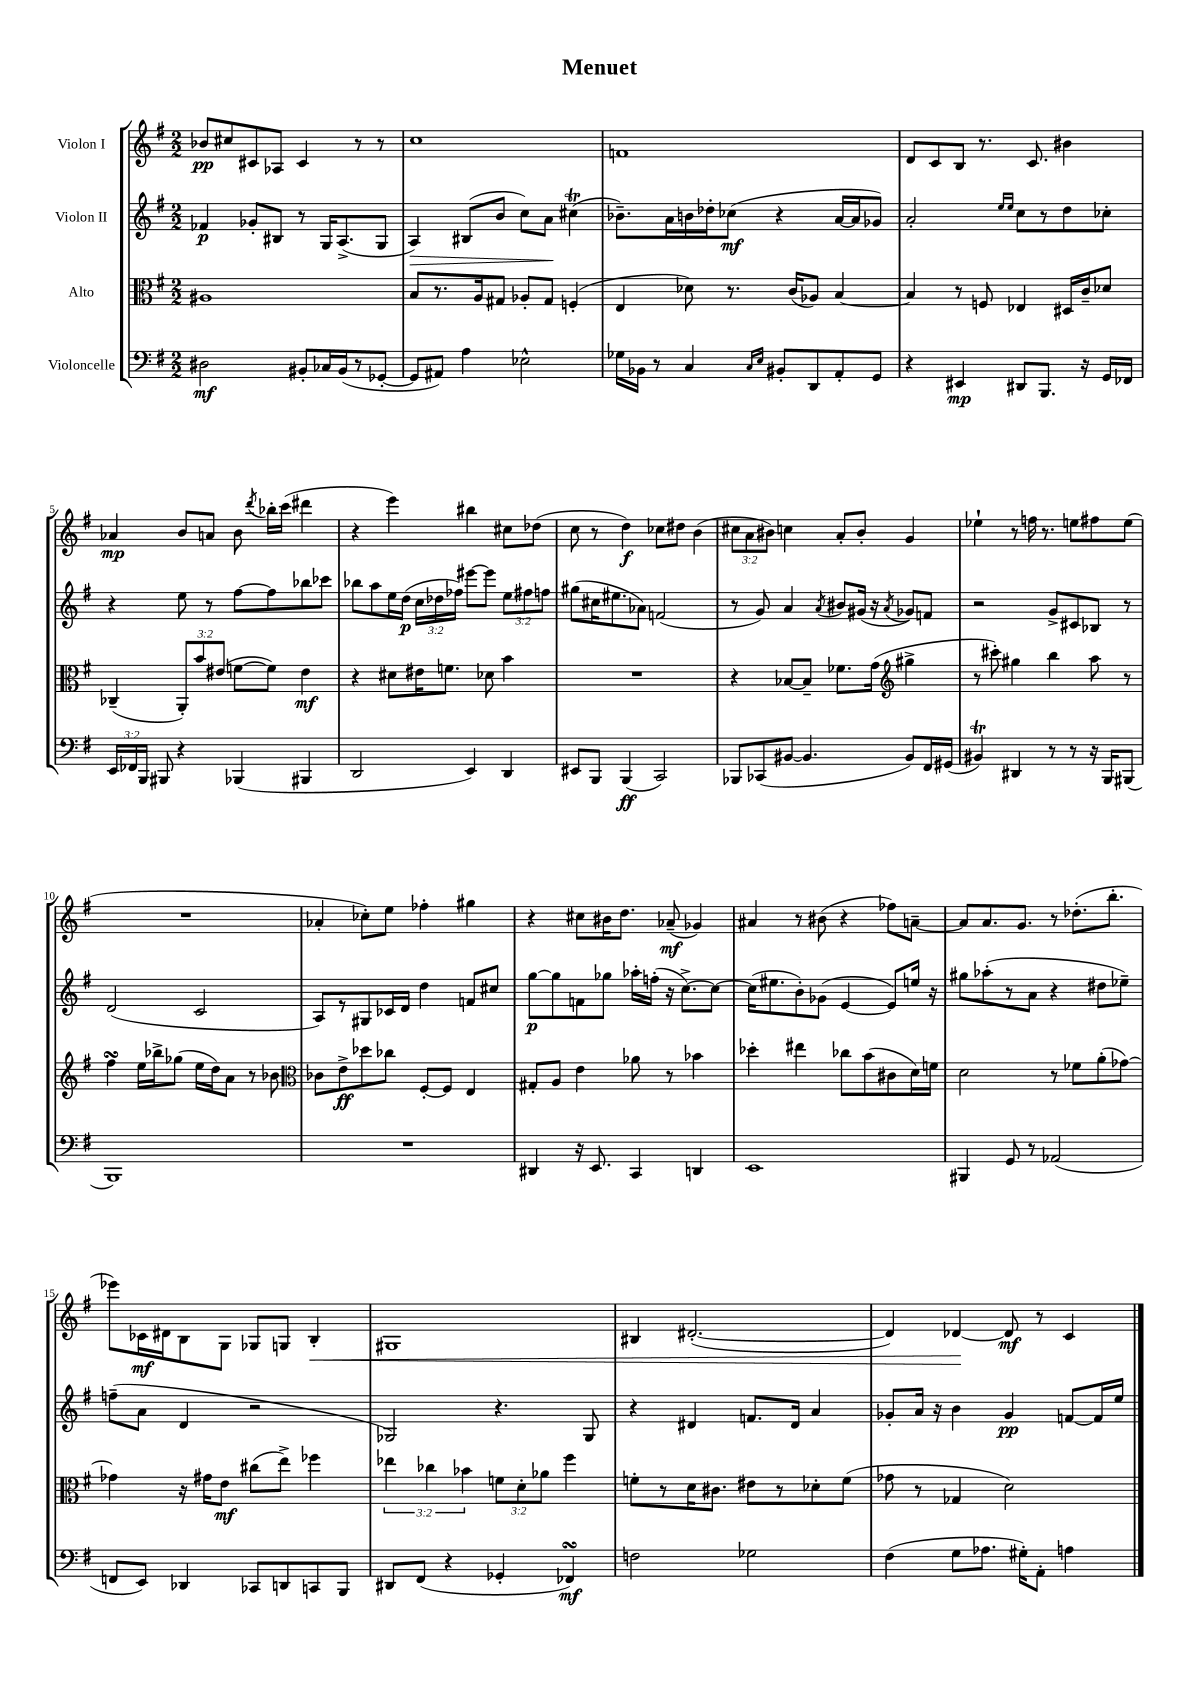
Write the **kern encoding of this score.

**kern	**dynam	**kern	**dynam	**kern	**dynam	**kern	**dynam
*part4	*part4	*part3	*part3	*part2	*part2	*part1	*part1
*staff4	*staff4	*staff3	*staff3	*staff2	*staff2	*staff1	*staff1
*I"Violoncelle	*	*I"Alto	*	*I"Violon II	*	*I"Violon I	*
*clefF4	*	*clefC3	*	*clefG2	*	*clefG2	*
*k[f#]	*	*k[f#]	*	*k[f#]	*	*k[f#]	*
*M2/2	*	*M2/2	*	*M2/2	*	*M2/2	*
=1	=1	=1	=1	=1	=1	=1	=1
2D#X\	mf	1A#X	.	4f-X/	p	8b-X/L	pp
.	.	.	.	.	.	8cc#X/	.
.	.	.	.	8g-X'/L	.	8c#X/	.
.	.	.	.	8B#X/J	.	8A-X/J	.
8BB#X'/L	.	.	.	8r	.	4c#/	.
16C-X/L	.	.	.	16G/KL	.	.	.
(16BB#/J	.	.	.	(8.A^/	.	.	.
8r	.	.	.	.	.	8r	.
[8GG-X'/J	.	.	.	8G/J	.	8r	.
=2	=2	=2	=2	=2	=2	=2	=2
!	!	!	!	!	!LO:HP:b	!	!
8GG-/L]	.	8B/L	.	4A/)	>	1cc	.
8AA#X/J)	.	8.r	.	.	.	.	.
4A\	.	.	.	(8B#X/L	.	.	.
.	.	16A/k	.	.	.	.	.
.	.	8G#X/J	.	8b/J	.	.	.
2E-X^^\	.	8A-X'/L	.	8cc\L)	.	.	.
.	.	8G#/J	.	8a\J	.	.	.
.	.	(4Fn'/	.	(4cc#Xt\	]	.	.
=3	=3	=3	=3	=3	=3	=3	=3
16G-X\LL	.	4E/	.	8.b-X~\L)	.	1fn	.
16BB-X\JJ	.	.	.	.	.	.	.
8r	.	.	.	.	.	.	.
.	.	.	.	16a\L	.	.	.
4C/	.	8d-X\)	.	16bn\	.	.	.
.	.	.	.	16dd-X'\J	.	.	.
.	.	8.r	.	(8cc-X\J	mf	.	.
16qqC/LL	.	.	.	.	.	.	.
16qqE/JJ	.	.	.	.	.	.	.
8BB#X'/L	.	.	.	4r	.	.	.
.	.	(16c/KL	.	.	.	.	.
8DD/	.	8A-X/J)	.	.	.	.	.
8AA'/	.	[4B/	.	[16a/LL	.	.	.
.	.	.	.	16a/J]	.	.	.
8GG/J	.	.	.	8g-X/J)	.	.	.
=4	=4	=4	=4	=4	=4	=4	=4
4r	.	4B/]	.	2a'/	.	8d/L	.
.	.	.	.	.	.	8c/	.
4EE#X/	mp	8r	.	.	.	8B/J	.
.	.	8Fn/	.	.	.	8.r	.
.	.	.	.	16qqee/LL	.	.	.
.	.	.	.	16qqee/JJ	.	.	.
8DD#X/L	.	4E-X/	.	8cc\L	.	.	.
.	.	.	.	.	.	8.c/	.
8.BBB/J	.	.	.	8r	.	.	.
.	.	16D#X/LL	.	8dd\	.	4b#X\	.
16r	.	16c~/J	.	.	.	.	.
16GG/LL	.	8d-X/J	.	8cc-X'\J	.	.	.
16FF-X/JJ	.	.	.	.	.	.	.
!!LO:LB:g=z
=5	=5	=5	=5	=5	=5	=5	=5
24EE/LL	.	(4C-X~/	.	4r	.	4a-X/	mp
24FF-X/	.	.	.	.	.	.	.
24BBB/JJ	.	.	.	.	.	.	.
8BBB#X/	.	.	.	.	.	.	.
4r	.	12AA'/L)	.	8ee\	.	8b/L	.
.	.	12b/	.	.	.	.	.
.	.	.	.	8r	.	8an/J	.
.	.	(12e#X/J	.	.	.	.	.
(4BBB-X/	.	[8fn\L	.	[8ff#\L	.	8b\	.
.	.	.	.	.	.	8qddd/	.
.	.	8f\J])	.	8ff#\]	.	16bb-X'\LL	.
.	.	.	.	.	.	(16ccc\JJ	.
4BBB#X/	.	4e#\	mf	8bb-X\	.	4ddd#X\	.
.	.	.	.	8ccc-X\J	.	.	.
=6	=6	=6	=6	=6	=6	=6	=6
2DD/	.	4r	.	8bb-X\L	.	4r	.
.	.	.	.	8aa\	.	.	.
.	.	8d#X\L	.	16ee\L	.	4eee\)	.
.	.	.	.	(16dd\JJ	p	.	.
.	.	16e#X\K	.	24cc\LL	.	.	.
.	.	.	.	24dd-X\	.	.	.
.	.	8.fn\J	.	.	.	.	.
.	.	.	.	24ff-X\JJ)	.	.	.
4EE/)	.	.	.	[8eee#X\L	.	4bb#X\	.
.	.	8d-X\	.	8eee#\J]	.	.	.
4DD/	.	4b\	.	12ee\L	.	8cc#X\L	.
.	.	.	.	12ff#X\	.	.	.
.	.	.	.	.	.	(8dd-X\J	.
.	.	.	.	12ffn\J	.	.	.
=7	=7	=7	=7	=7	=7	=7	=7
8EE#X/L	.	1r	.	(8gg#X\L	.	8cc\	.
8BBB/J	.	.	.	16cc#X\K	.	8r	.
.	.	.	.	8.ee#X\	.	.	.
(4BBB/	ff	.	.	.	.	4dd\)	f
.	.	.	.	8a-X\J)	.	.	.
2CC/)	.	.	.	(2fn/	.	8cc-X\L	.
.	.	.	.	.	.	8dd#X\J	.
.	.	.	.	.	.	(4b\	.
=8	=8	=8	=8	=8	=8	=8	=8
8BBB-X/L	.	4r	.	8r	.	12cc#X\L	.
.	.	.	.	.	.	12a\	.
(8CC-X/	.	.	.	8g/)	.	.	.
.	.	.	.	.	.	12b#X\J)	.
[8BB#X/J	.	[8B-X/L	.	4a/	.	4ccn\	.
4.BB#/]	.	8B-~/J]	.	.	.	.	.
.	.	.	.	8qa/	.	.	.
.	.	8.f-X\L	.	8b#X/L	.	8a'/L	.
.	.	.	.	(16g#X/Jk	.	8b#'/J	.
.	.	(16g\Jk	.	16r	.	.	.
*	*	*clefG2	*	*	*	*	*
.	.	.	.	8qa/	.	.	.
8BB#/L)	.	4gg#X^\	.	8g-X/L)	.	4g/	.
16FF#/L	.	.	.	8fn/J	.	.	.
(16GG#X/JJ	.	.	.	.	.	.	.
=9	=9	=9	=9	=9	=9	=9	=9
4BB#Xt/)	.	8r	.	2r	.	4ee-X`\	.
.	.	8ccc#X'\)	.	.	.	.	.
4DD#X/	.	4gg#X\	.	.	.	8r	.
.	.	.	.	.	.	16ffn\	.
.	.	.	.	.	.	8.r	.
8r	.	4bb\	.	8g^/L	.	.	.
8r	.	.	.	8c#X/	.	8een\L	.
16r	.	8aa\	.	8B-X/J	.	8ff#X\	.
16BBB/KL	.	.	.	.	.	.	.
(8BBB#X/J	.	8r	.	8r	.	(8ee\J	.
!!LO:LB:g=z
=10	=10	=10	=10	=10	=10	=10	=10
1BBB)	.	4ff#sSsS\	.	(2d/	.	1r	.
.	.	16ee\LL	.	.	.	.	.
.	.	16bb-X^\J	.	.	.	.	.
.	.	(8gg-X\J	.	.	.	.	.
.	.	16ee\LL	.	2c/	.	.	.
.	.	16dd\J)	.	.	.	.	.
.	.	8a\J	.	.	.	.	.
.	.	8r	.	.	.	.	.
.	.	8b-X\	.	.	.	.	.
=11	=11	=11	=11	=11	=11	=11	=11
*	*	*clefC3	*	*	*	*	*
1r	.	8c-X\L	.	8A/L)	.	4a-X'/	.
.	.	8e^\	ff	8r	.	.	.
.	.	8dd-X\	.	8G#X/	.	8cc-X'\L)	.
.	.	8cc-X\J	.	16c-X/L	.	8ee\J	.
.	.	.	.	16d/JJ	.	.	.
.	.	[8F#'/L	.	4dd\	.	4ff-X'\	.
.	.	8F#/J]	.	.	.	.	.
.	.	4E/	.	8fn/L	.	4gg#X\	.
.	.	.	.	8cc#X/J	.	.	.
=12	=12	=12	=12	=12	=12	=12	=12
4DD#X/	.	8G#X'/L	.	[8gg\L	p	4r	.
.	.	8A/J	.	8gg\]	.	.	.
16r	.	4e\	.	8fn\	.	8cc#X\L	.
8.EE/	.	.	.	.	.	.	.
.	.	.	.	8gg-X\J	.	16b#X\K	.
.	.	.	.	.	.	8.dd\J	.
4CC/	.	8a-X\	.	16aa-X'\LL	.	.	.
.	.	.	.	(16ffn'\JJ	.	.	.
.	.	8r	.	16r	.	(8a-X~/	mf
.	.	.	.	[8.cc^\L)	.	.	.
4DDn/	.	4b-X\	.	.	.	4g-X/)	.
.	.	.	.	8cc\J_	.	.	.
=13	=13	=13	=13	=13	=13	=13	=13
1EE	.	4dd-X'\	.	(16cc\KL]	.	4a#X/	.
.	.	.	.	8.ee#X\	.	.	.
.	.	4ee#X\	.	8b'\)	.	8r	.
.	.	.	.	(8g-X\J	.	(8b#X\	.
.	.	8cc-X\L	.	[4e/	.	4r	.
.	.	(8b\	.	.	.	.	.
.	.	8c#X\	.	8e/L])	.	8ff-X\L)	.
.	.	16d\L)	.	16een/Jk	.	[8an~\J	.
.	.	16fn\JJ	.	16r	.	.	.
=14	=14	=14	=14	=14	=14	=14	=14
4BBB#X/	.	2d\	.	8gg#X\L	.	8a/L]	.
.	.	.	.	(8aa-X'\	.	8.a/	.
8GG/	.	.	.	8r	.	.	.
.	.	.	.	.	.	8.g/J	.
8r	.	.	.	8a\J	.	.	.
(2AA-X/	.	8r	.	4r	.	8r	.
.	.	8f-X\L	.	.	.	(8.dd-X'\L	.
.	.	(8a'\	.	8dd#X\L	.	.	.
.	.	.	.	.	.	8.bb'\J	.
.	.	[8g-X\J)	.	8ee-X~\J)	.	.	.
!!LO:LB:g=z
=15	=15	=15	=15	=15	=15	=15	=15
8FFn/L	.	4g-X\]	.	(8ffn~\L	.	8eee-X\L)	.
8EE/J)	.	.	.	8a\J	.	16c-X\L	mf
.	.	.	.	.	.	16d#X\J	.
4DD-X/	.	16r	.	4d/	.	8B\	.
.	.	16g#X\KL	.	.	.	.	.
.	.	8e\J	mf	.	.	8G\J	.
8CC-X/L	.	(8cc#X\L	.	2r	.	8G-X/L	.
8DDn/	.	8ee^\J)	.	.	.	8Gn/J	.
!	!	!	!	!	!	!	!LO:HP:b
8CCn/	.	4ff-X\	.	.	.	4B'/	<
8BBB/J	.	.	.	.	.	.	.
=16	=16	=16	=16	=16	=16	=16	=16
8DD#X/L	.	6ee-X\	.	2G-X/)	.	1G#X	.
(8FF#/J	.	.	.	.	.	.	.
.	.	6cc-X\	.	.	.	.	.
4r	.	.	.	.	.	.	.
.	.	6b-X\	.	.	.	.	.
4GG-X'/	.	12fn\L	.	4.r	.	.	.
.	.	12d'\	.	.	.	.	.
.	.	12a-X\J	.	.	.	.	.
4FF-XsSSs/)	mf	4ff#\	.	.	.	.	.
.	.	.	.	8G-/	.	.	.
=17	=17	=17	=17	=17	=17	=17	=17
2Fn\	.	8fn'\L	.	4r	.	4B#X/	.
.	.	8r	.	.	.	.	.
.	.	16d\K	.	4d#X/	.	([2.d#X'/	.
.	.	8.c#X\J	.	.	.	.	.
2G-X\	.	8e#X\L	.	8.fn/L	.	.	.
.	.	8r	.	.	.	.	.
.	.	.	.	16d#/Jk	.	.	.
.	.	8d-X'\	.	4a/	.	.	.
.	.	(8f\J	.	.	.	.	.
=18	=18	=18	=18	=18	=18	=18	=18
(4F#\	.	8g-X\	.	8g-X'/L	.	4d#/])	.
.	.	8r	.	16a/Jk	.	.	.
.	.	.	.	16r	.	.	.
8G\L	.	4G-X/	.	4b\	.	[4d-X/	.
8.A-X\J	.	.	.	.	.	.	.
.	.	2d\)	.	4g-/	pp	8d-/]	[ mf
16G#X'\KL)	.	.	.	.	.	.	.
8AA'\J	.	.	.	.	.	8r	.
4An\	.	.	.	[8fn/L	.	4c/	.
.	.	.	.	16f/L]	.	.	.
.	.	.	.	16ee/JJ	.	.	.
==	==	==	==	==	==	==	==
*-	*-	*-	*-	*-	*-	*-	*-
